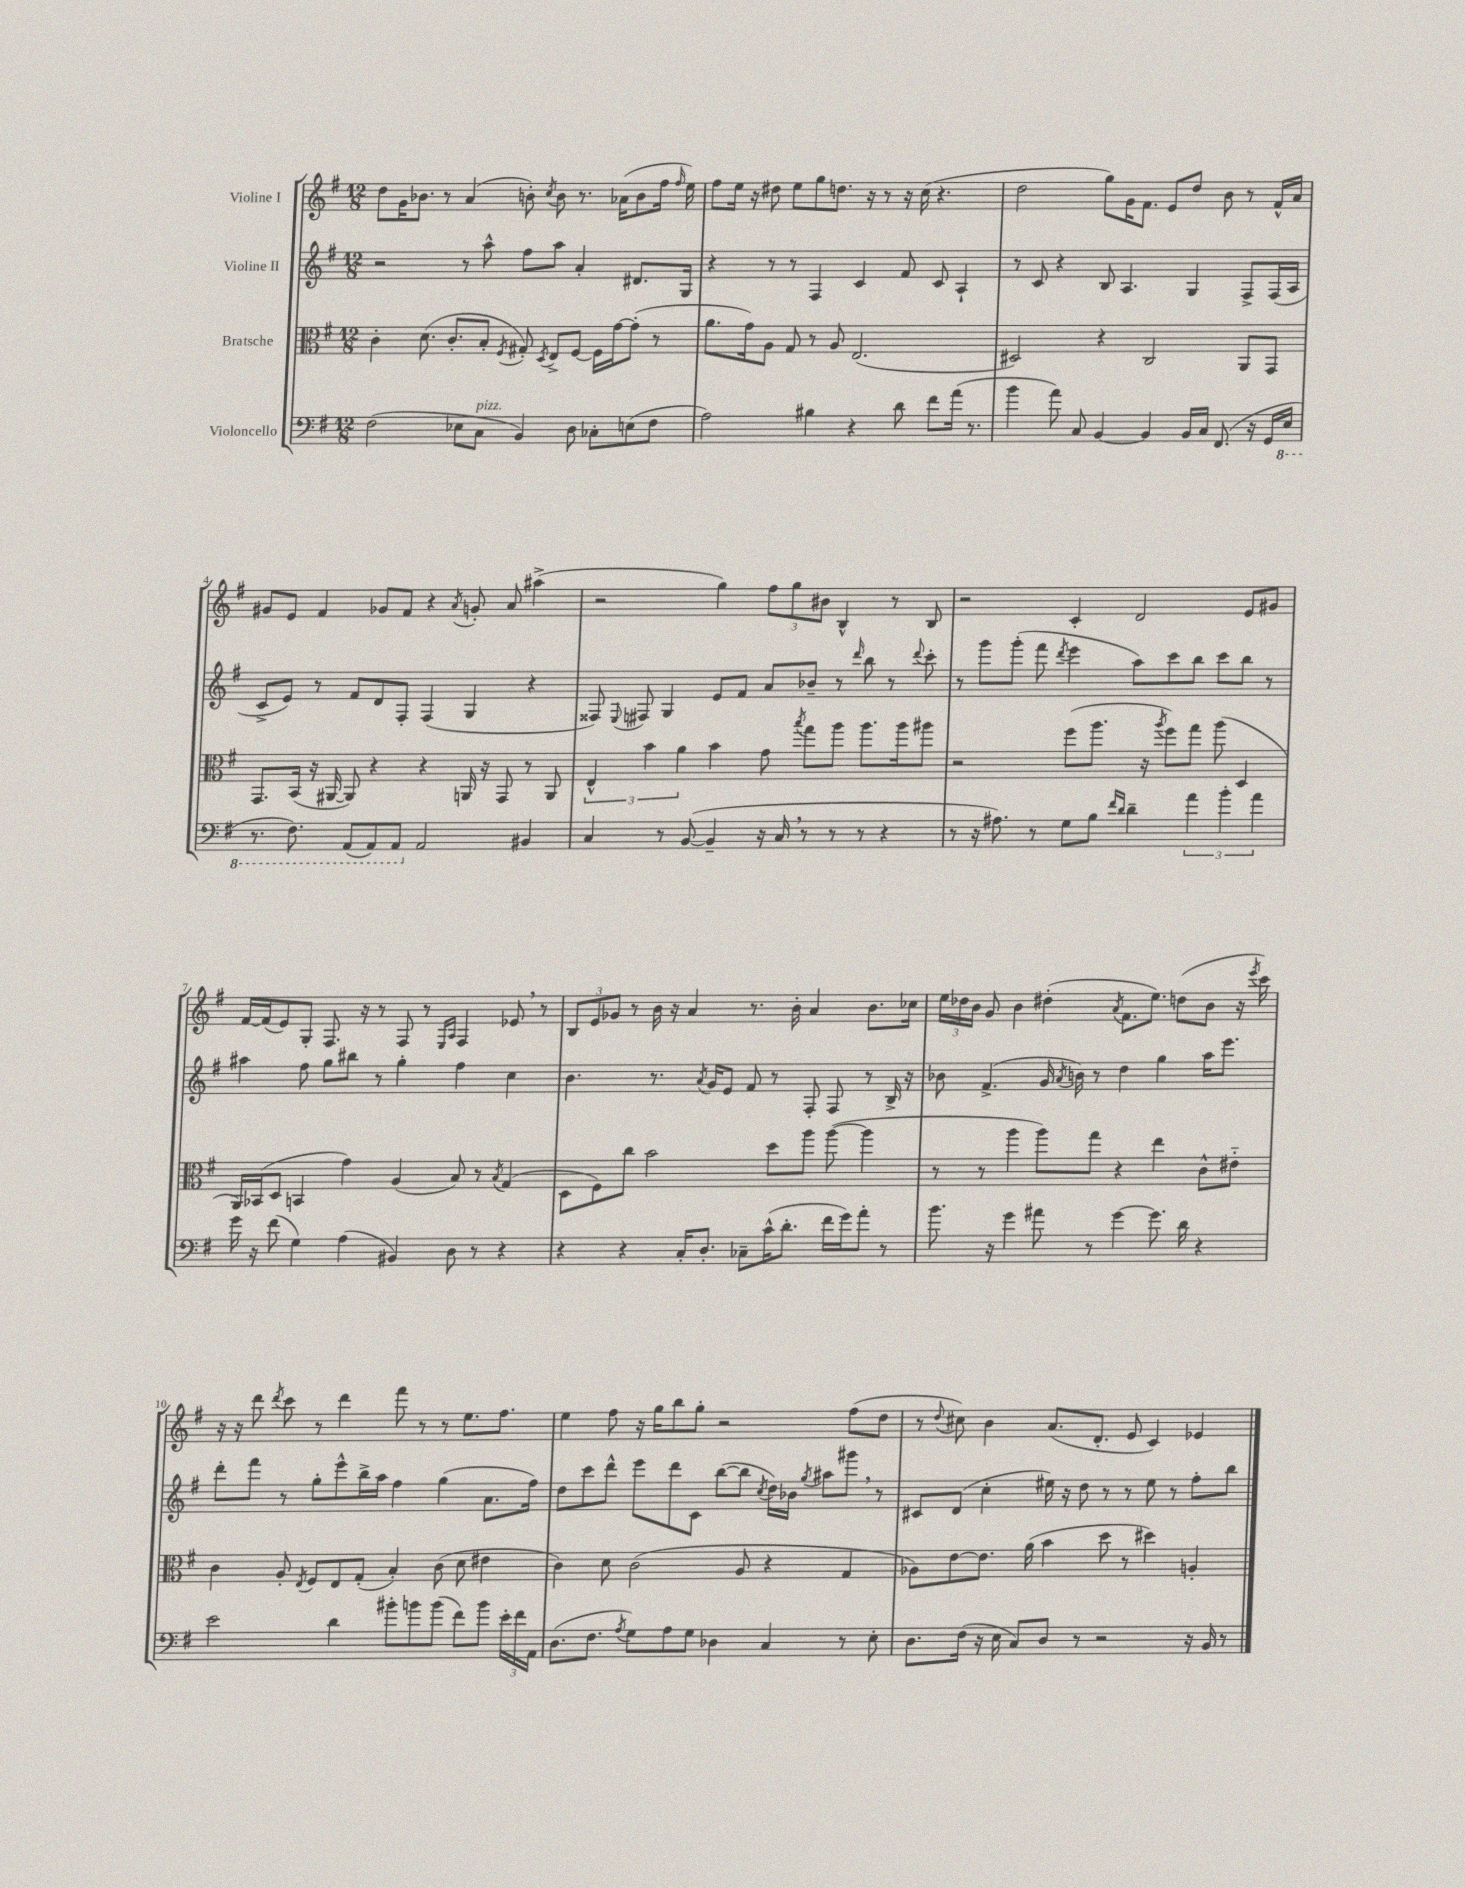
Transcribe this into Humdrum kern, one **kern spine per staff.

**kern	**kern	**kern	**kern
*staff4	*staff3	*staff2	*staff1
*clefF4	*clefC3	*clefG2	*clefG2
*k[f#]	*k[f#]	*k[f#]	*k[f#]
*M12/8	*M12/8	*M12/8	*M12/8
(2F#	4c'	2r	8dd
.	.	.	16g
.	.	.	8.b-
.	(8.d	.	.
.	.	.	8r
.	8.c'	.	.
8E-	.	8r	(4a
8C	8B'	8aa^^	.
.	8qF#	.	.
4BB)	8G#')	8ff#	8b')
.	8qD	.	8qcc
.	8E^	8aa	8b
8D	[8F#	4a'	8.r
8C-'	16F#]	.	.
.	[16g	.	(16a-
(8E	(8g']	8.d#	8b
8F#	8r	.	16ff#
.	.	.	16qqff#
.	.	16G	16ee)
=	=	=	=
2A)	8.a	4r	8ff#
.	.	.	16ee
.	16g)	.	16r
.	8A	8r	8dd#
.	8G	8r	8ee
4B#	8r	4F#	8gg
.	8A	.	8.dd
4r	(2.E	4c	.
.	.	.	16r
.	.	.	8r
8d	.	8f#	16r
.	.	.	(16cc
8f#	.	8c	4.r
(16a	.	4A`	.
8.r	.	.	.
=	=	=	=
4b	2D#)	8r	2dd
.	.	8c	.
8a)	.	4r	.
8C	.	.	.
[4BB	4r	8B	8gg)
.	.	4.A	16g
.	.	.	8.f#
4BB]	2C	.	.
.	.	.	8e
16BB	.	4G	8dd
16C	.	.	.
(8.FF#	.	.	8b
.	8AA	8F#^	8r
16r	.	.	.
16GG	8GG	(16F#	16f#^^
16EE	.	16A	16a
=	=	=	=
8.r	8.GG	8c^	8g#
.	.	8e)	8e
8.FF#)	(16BB	.	.
.	16r	8r	4f#
.	[16AA#	.	.
(8AAA	8AA#])	8f#	.
8AAA)	4r	8d	8g-
8AAA	.	8F#'	8f#
2AA	4r	(4F#	4r
.	.	.	8qa
.	16AA	4G	8g'
.	16r	.	.
.	8GG	.	8a
4BB#	8r	4r	(4aa#^
.	8AA	.	.
=	=	=	=
4C	6E^^	8F##)	2r
.	.	8qqE	.
.	.	8F#	.
.	6b	.	.
8r	.	4G	.
.	6a	.	.
([8BB	.	.	.
4BB~]	4b	8e	4gg)
.	.	8f#	.
16r	8g	8a	12ff#
16C	.	.	.
.	.	.	12gg
.	8qbb	.	.
8r	8gg	8b-~	.
.	.	.	12b#
8r	8aa	8r	4B^^
.	.	16qqddd	.
8r	8.aa	8bb	.
4r	.	8r	8r
.	16aa	.	.
.	.	8qqddd	.
.	8aa#	8ccc'	8B
=	=	=	=
8r	2r	8r	2r
16r	.	8ggg	.
8.A#)	.	.	.
.	.	(8ggg'	.
8r	.	8fff#	.
.	.	8qddd	.
8G	(8ff#	4eee	4c'
8B	8.aa	.	.
16qqf#	.	.	.
16qqd	.	.	.
4d~	.	8aa)	2d
.	16r	.	.
.	8qaa	.	.
.	8ff#)	8ccc	.
6a	8gg	8bb	.
.	(8aa	8ccc	.
6b'	.	.	.
.	4D	8bb	8e
6a	.	.	.
.	.	8r	8g#
=	=	=	=
16g	16AA)	4aa#	[16f#
16r	(16BB-	.	(16f#]
(8f#	8D	.	8e)
4G)	4BB	8ff#	8G'
.	.	8gg	8.F#
(4A	4g)	8bb#	.
.	.	.	16r
.	.	8r	8r
4BB#)	(4A	4gg'	8F#
.	.	.	8r
.	.	.	16qqE
.	.	.	16qqA
8D	8B)	4ff#	4F#
8r	8r	.	.
.	8qB	.	.
4r	(4G	4cc	8e-
.	.	.	8r
=	=	=	=
4r	8D	4.b	12B
.	.	.	12e
.	8F#)	.	.
.	.	.	12g-
4r	8cc	.	8r
.	2b	8.r	16b
.	.	.	16r
16C'	.	.	4a
.	.	8qa	.
8.D'	.	16g	.
.	.	8e	.
8C-~	.	8f#	8.r
(16c^^	8dd	8r	.
8.d'	.	.	16b'
.	8aa	8F#'	4a
16f#	([8aa	8F#	.
16g)	.	.	.
8a'	4aa]	8r	8.b
8r	.	16B^	.
.	.	16r	16cc-
=	=	=	=
8.b	8r	8b-	24ee
.	.	.	24dd-
.	.	.	24b
.	8r	(4.f#^	8g
16r	.	.	.
4g	4aa	.	4b
8a#	8aa)	16g	(4dd#'
.	.	8qa	.
.	.	16b)	.
8r	8gg	8r	.
.	.	.	8qa
[4g	4r	4dd	8.f#
.	.	.	8.ee)
8.g]	4ee	4gg	.
.	.	.	(8dd
16d	.	.	.
4r	8c^^	16aa	8b
.	.	8.eee	.
.	8e#'~	.	16r
.	.	.	8qeee
.	.	.	16ccc)
=	=	=	=
2e	4c	8ddd'	16r
.	.	.	16r
.	.	8fff#	8ddd
.	.	.	8qddd
.	8A'	8r	8ccc
.	8qE	.	.
.	8F#	8gg'	8r
4d	8E	8eee^^	4ddd
.	(8G'	16bb^	.
.	.	16aa	.
8b#'	4B')	4ff#	8fff#
8b	.	.	8r
(8b	(8c	(4gg	8r
8f#)	8d	.	8.ee
8b	4e#	8.a	.
.	.	.	8.ff#
24e'	.	.	.
24f#	.	.	.
.	.	16ff#)	.
24AA	.	.	.
=	=	=	=
(8.D	4c)	8dd	4ee
.	.	8ccc	.
8.F#	.	.	.
.	8d	8ddd^^	8ff#
8qA	.	.	.
8G)	(2c	8eee	16r
.	.	.	16gg
8A	.	8ddd	8bb
8G	.	8c	8gg'
4D-	.	([8bb	2r
.	8A	8bb]	.
.	.	8qcc	.
4C	4r	16dd)	.
.	.	16b-	.
.	.	8qgg	.
.	.	8aa#	.
8r	4G	8ggg#	(8ff#
8E'	.	8r	8dd
=	=	=	=
8.D	8A-)	8c#	8r
.	.	.	8qqdd
.	[8e	(8d	8cc#)
(16F#	.	.	.
16r	8.e]	4cc'	4b
16E	.	.	.
8C)	.	.	.
.	(16a	.	.
8D	4b	16ee#)	(8.a
.	.	16r	.
8r	.	8dd	.
.	.	.	8.d'
2r	8dd	8r	.
.	8r	8r	8e
.	4dd#)	8ee#	4c)
.	.	8r	.
16r	4A'	8ff#'	4e-
16BB	.	.	.
8r	.	8bb	.
==	==	==	==
*-	*-	*-	*-
